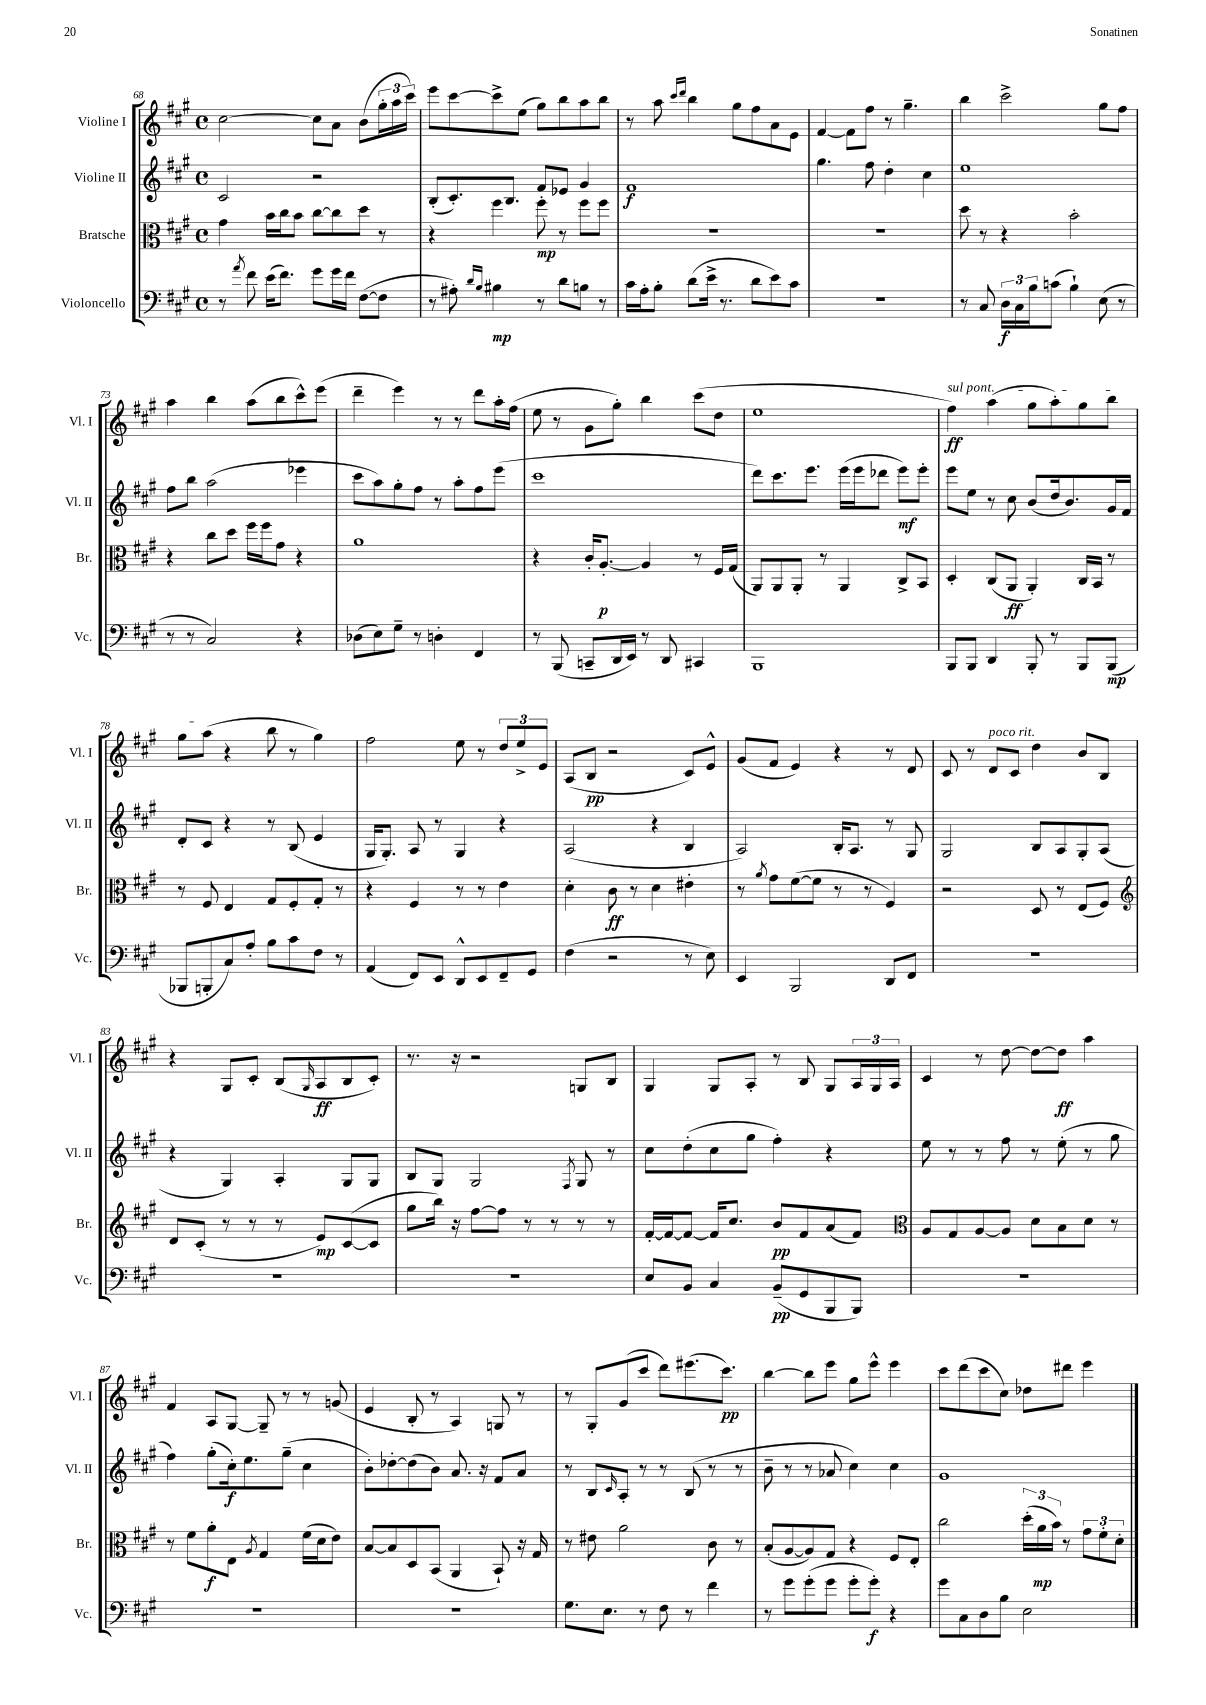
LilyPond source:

<<
\new StaffGroup <<
\new Staff = "s0" \with { instrumentName = "Violine I" shortInstrumentName = "Vl. I" } {
    \clef treble \key a \major \defaultTimeSignature \time 4/4
    cis''2~ cis''8 a'8 b'8( \tuplet 3/2 { gis''16-. a''16 cis'''16) } |
    e'''8 cis'''8~ cis'''8-> e''8( gis''8) b''8 a''8 b''8 |
    r8 a''8 \grace { cis'''16 d'''16 } b''4 gis''8 fis''8 a'8 e'8 |
    fis'4~ fis'8 fis''8 r8 gis''4.-- |
    b''4 cis'''2-> gis''8 fis''8 |
    a''4 b''4 a''8( b''8 cis'''8-^) e'''8( |
    d'''4-- e'''4) r8 r8 d'''8 a''16-. fis''16( |
    e''8 r8 gis'8 gis''8-.) b''4 cis'''8( d''8 |
    e''1 |
    \once \override TextSpanner.bound-details.left.text = \markup { \italic "sul pont." } fis''4\ff\startTextSpan) a''4( gis''8 a''8-.) gis''8 b''8 |
    gis''8 a''8\stopTextSpan( r4 b''8 r8 gis''4) |
    fis''2 e''8 r8 \tuplet 3/2 { d''8 e''8-> e'8 } |
    a8( b8\pp r2 cis'8) e'8-^ |
    gis'8( fis'8 e'4) r4 r8 d'8 |
    cis'8 r8 d'8^\markup { \italic "poco rit." } cis'8 d''4 b'8 b8 |
    r4 gis8 cis'8-. b8( \grace { gis16 } a8\ff b8 cis'8-.) |
    r8. r16 r2 g8 b8 |
    gis4 gis8 a8-. r8 b8 gis8 \tuplet 3/2 { a16 gis16 a16 } |
    cis'4 r8 d''8~ d''8~ d''8\ff a''4 |
    fis'4 a8 gis8~ gis8-- r8 r8 g'8( |
    e'4 b8-. r8 a4) g8 r8 |
    r8 gis8-. gis'8( cis'''8 d'''8) eis'''8.( cis'''8.\pp) |
    b''4~ b''8 e'''8 gis''8 e'''8-^ e'''4 |
    cis'''8 d'''8( cis'''8 cis''8) des''8 dis'''8 e'''4 \bar "|." |
}
\new Staff = "s1" \with { instrumentName = "Violine II" shortInstrumentName = "Vl. II" } {
    \clef treble \key a \major \defaultTimeSignature \time 4/4
    cis'2 r2 |
    b8-.( cis'8.-.) b8. fis'8 ees'8 gis'4 |
    fis'1\f |
    gis''4. fis''8 d''4-. cis''4 |
    e''1 |
    fis''8 b''8 a''2( ees'''4 |
    cis'''8 a''8) gis''8-. fis''8 r8 a''8-. fis''8 e'''8( |
    cis'''1 |
    d'''8) cis'''8. e'''8. e'''16( e'''16 des'''8 e'''8\mf) e'''8-. |
    e'''8 e''8 r8 cis''8 b'8( d''16 b'8.) gis'16 fis'16 |
    d'8-. cis'8 r4 r8 b8( e'4 |
    gis16 gis8.-.) a8 r8 gis4 r4 |
    a2( r4 b4 |
    a2) b16-. a8. r8 gis8 |
    gis2 b8 a8 gis8-. a8( |
    r4 gis4) a4-. gis8 gis8 |
    b8 gis8 gis2 \acciaccatura { fis8 } gis8 r8 |
    cis''8 d''8-.( cis''8 gis''8 fis''4-.) r4 |
    e''8 r8 r8 fis''8 r8 e''8-.( r8 gis''8 |
    fis''4) gis''8-.( cis''16-.\f) e''8. gis''8--( cis''4 |
    b'8-.) des''8~-. des''8( b'8) a'8. r16 fis'8 a'8 |
    r8 b8 \grace { cis'16 } a8-. r8 r8 b8( r8 r8 |
    b'8-- r8 r8 aes'8 cis''4) cis''4 |
    gis'1 \bar "|." |
}
\new Staff = "s2" \with { instrumentName = "Bratsche" shortInstrumentName = "Br." } {
    \clef alto \key a \major \defaultTimeSignature \time 4/4
    gis'4 b'16 cis''16 b'8 cis''8~ cis''8 d''8 r8 |
    r4 fis''4 fis''8-.\mp r8 fis''8 fis''8 |
    R1 |
    R1 |
    d''8 r8 r4 b'2-. |
    r4 cis''8 d''8 fis''16 fis''16 gis'8 r4 |
    a'1 |
    r4 cis'16-. a8.~-.\p a4 r8 fis16 gis16( |
    a,8) a,8 a,8-. r8 a,4 cis8-> b,8 |
    d4-. cis8( a,8\ff a,4-.) cis16 b,16 r8 |
    r8 fis8 e4 gis8 fis8-. gis8-. r8 |
    r4 fis4 r8 r8 e'4 |
    d'4-. cis'8\ff r8 d'4 eis'4-. |
    r8 \acciaccatura { a'8 } gis'8 fis'8~( fis'8 r8 r8 fis4) |
    r2 d8 r8 e8( fis8) |
    \clef treble d'8 cis'8-.( r8 r8 r8 e'8\mp) cis'8~( cis'8 |
    gis''8 b''16) r16 fis''8~ fis''8 r8 r8 r8 r8 |
    fis'16~-. fis'16~ fis'8~ fis'16 cis''8. b'8\pp fis'8 a'8( fis'8) |
    \clef alto a8 gis8 a8~ a8 d'8 b8 d'8 r8 |
    r8 fis'8 a'8-.\f e8 \acciaccatura { a8 } gis4 fis'16( d'16 e'8) |
    b8~ b8 d8 b,8( a,4 b,8-!) r16 gis16 |
    r8 eis'8 a'2 cis'8 r8 |
    b8-.( a8~ a8) gis8 r4 fis8 e8-. |
    cis''2 \tuplet 3/2 { d''16-.( a'16\mp b'16) } r8 \tuplet 3/2 { gis'8 fis'8-. d'8-. } \bar "|." |
}
\new Staff = "s3" \with { instrumentName = "Violoncello" shortInstrumentName = "Vc." } {
    \clef bass \key a \major \defaultTimeSignature \time 4/4
    r8 \acciaccatura { a'8 } fis'8 e'16( fis'8.) gis'8 gis'16 fis'16 fis8~( fis8 |
    r8 ais8-.) \grace { d'16 b16 } bis4\mp r8 d'8 b8 r8 |
    cis'16 a16-. b8-. d'8( e'16-> r8. d'8 e'8) cis'8 |
    R1 |
    r8 cis8 \tuplet 3/2 { d16\f cis16 b16 } c'8( b4-!) e8( r8 |
    r8 r8 cis2) r4 |
    des8( e8) gis8-- r8 d4-. fis,4 |
    r8 b,,8( c,8-- d,16 e,16) r8 d,8 cis,4 |
    b,,1 |
    b,,8 b,,8 d,4 b,,8-. r8 b,,8 b,,8\mp( |
    bes,,8 b,,8-. cis8) a8-. b8 cis'8 fis8 r8 |
    a,4( fis,8) e,8 d,8-^ e,8 fis,8-- gis,8 |
    fis4( r2 r8 e8) |
    e,4 b,,2 d,8 fis,8 |
    R1 |
    R1 |
    R1 |
    e8 b,8 cis4 b,8--\pp( gis,8 b,,8 b,,8) |
    R1 |
    R1 |
    R1 |
    gis8. e8. r8 fis8 r8 fis'4 |
    r8 gis'8 gis'8-.( gis'8 gis'8-. gis'8-.\f) r4 |
    gis'8 cis8 d8 b8 e2 \bar "|." |
}
>>
>>
\layout { \context { \Score currentBarNumber = #68 } }
